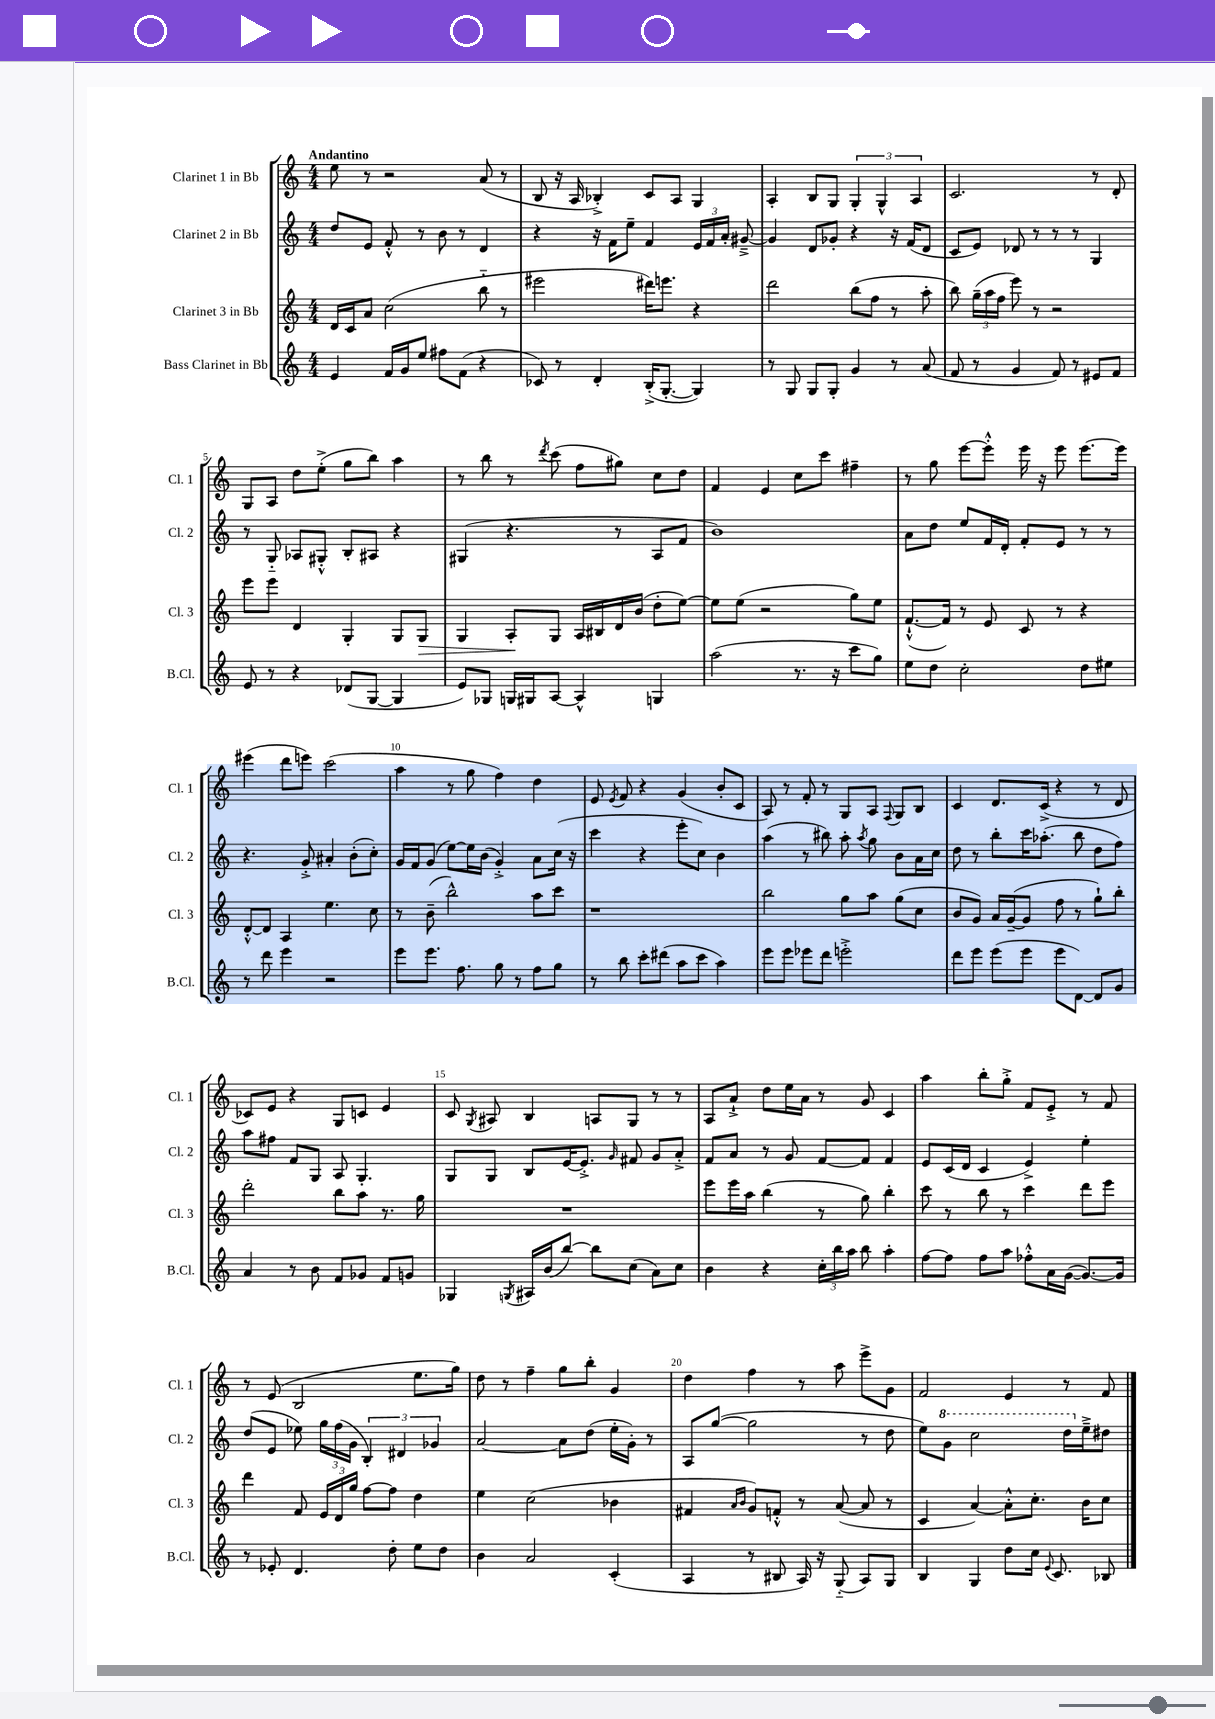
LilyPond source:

<<
\new StaffGroup <<
\new Staff = "s0" \with { instrumentName = "Clarinet 1 in Bb" shortInstrumentName = "Cl. 1" } {
    \clef treble \key c \major \numericTimeSignature \time 4/4 \tempo "Andantino"
    \autoBeamOff e''8 r8 r2 a'8( r8 |
    b8 r16 a16 bes4-.->) c'8[ a8] g4 |
    a4-. b8[ g8] \tuplet 3/2 { g4-. g4-^ a4 } |
    c'2. r8 d'8-. |
    g8[ a8] d''8[ e''8]-.->( g''8[ b''8]) a''4 |
    r8 b''8 r8 \acciaccatura { d'''8 } c'''8( f''8[ gis''8]) c''8[ d''8] |
    f'4 e'4 c''8[ c'''8] fis''4-- |
    r8 g''8 e'''8[~ e'''8]-.-^ e'''16 r16 e'''8 e'''8.[~ e'''16] |
    eis'''4( d'''8[ e'''8]) c'''2( |
    a''4 r8 g''8 f''4) d''4 |
    e'8 \acciaccatura { e'8 } f'8 r4 g'4( b'8[-. c'8] |
    a8) r8 f'8-. r8 g8[ a8] \appoggiatura { f8 } g8[ b8] |
    c'4 d'8.[ c'16]->( r4 r8 d'8 |
    ces'8[) e'8] r4 g8[ c'8] e'4 |
    c'8 \acciaccatura { g8 } ais8 b4 a8[ g8] r8 r8 |
    a8[ a'8]-!-> d''8[ e''16 a'16] r8 g'8 c'4 |
    a''4 b''8[-. g''8]-.-> f'8[ e'8]-.-> r8 f'8 |
    r8 e'8( b2 e''8.[ g''16]) |
    d''8 r8 f''4-- g''8[ b''8]-. g'4 |
    d''4 f''4 r8 a''8 e'''8[-> g'8] |
    f'2 e'4 r8 f'8 \bar "|." |
}
\new Staff = "s1" \with { instrumentName = "Clarinet 2 in Bb" shortInstrumentName = "Cl. 2" } {
    \clef treble \key c \major \numericTimeSignature \time 4/4
    \autoBeamOff d''8[ e'8] f'8-.-^ r8 b'8 r8 d'4 |
    r4 r16 f'16[ e''8]-- f'4 \tuplet 3/2 { e'16[ f'16 a'16]-. } gis'8~---> |
    gis'4 d'8[ ges'8]-. r4 r16 f'16[( d'8] |
    c'8[ e'8]) des'8 r8 r8 r8 g4 |
    r8 g8-_ aes8[ gis8]-.-^ b8[-. ais8] r4 |
    gis4( r4. r8 a8[ f'8] |
    b'1) |
    a'8[ d''8] e''8[ f'16 d'16]-. f'8[-. e'8] r8 r8 |
    r4. g'8-.-> ais'4-. b'8[-.( c''8]-.) |
    g'16[ f'16 g'8]( e''8[~) e''16 b'16]( g'4-.->) a'8[ c''16]( r16 |
    c'''4 r4 e'''8[-. c''8]) b'4 |
    a''4( r8 bis''8) a''8-. \acciaccatura { a''8 } g''8 b'8[ a'16 c''16] |
    d''8 r8 b''8[-. c'''16 aes''8.]-.( b''8 d''8[ f''8]) |
    a''8[ fis''8] f'8[ g8] a8 g4.-. |
    g8[ g8] b8[ e'16~ e'8.]-.-> \grace { g'16 } fis'8 g'8[ a'8]-.-> |
    f'8[ a'8] r8 g'8 f'8[~ f'8] f'4 |
    e'8[ c'16( d'16] c'4 e'4->) e''4-. |
    d''8[( e'8] ees''8) \tuplet 3/2 { g''16[ f''16( g'16] } \tuplet 3/2 { b4-.) dis'4 ges'4 } |
    a'2~ a'8[ d''8]( e''16[-. g'16]-.) r8 |
    a8[ g''8]~( g''2 r8 d''8 |
    e''8[) \ottava #1 g''8] c'''2 d'''16[ \ottava #0 e''16---> dis''8] \bar "|." |
}
\new Staff = "s2" \with { instrumentName = "Clarinet 3 in Bb" shortInstrumentName = "Cl. 3" } {
    \clef treble \key c \major \numericTimeSignature \time 4/4
    \autoBeamOff d'16[ c'16 a'8] c''2( b''8-_ r8 |
    eis'''2 dis'''16[) e'''8.] r4 |
    d'''2 b''8[( f''8] r8 a''8-. |
    b''8) \tuplet 3/2 { g''16[--( a''16 f''16] } e'''8) r8 r2 |
    e'''8[ e'''8] d'4 g4-. g8[ g8]\> |
    g4 a8[-.\! g8] a16[ bis16 d'16 b'16]( d''8[-. e''8]~) |
    e''8[ e''8]( r2 g''8[) e''8] |
    f'8.[~-!-^( f'16]) r8 e'8 c'8 r8 r4 |
    d'8[~-.-^ d'8] a4 e''4. c''8 |
    r8 b'8--( b''2-^) a''8[ c'''8] |
    r1 |
    b''2 g''8[ a''8] g''8[( c''8] |
    b'8[ g'8]) a'16[ g'16~--( g'8] f''8 r8 g''8[-!) b''8]-. |
    d'''2-. b''8[ a''8] r8. g''16 |
    R1 |
    e'''8[ e'''16 a''16] b''4( r8 g''8) b''4-. |
    c'''8 r8 b''8 r8 c'''4 d'''8[ e'''8] |
    d'''4 f'8 \tuplet 3/2 { e'16[ d'16 g''16] } f''8[~ f''8] d''4 |
    e''4 c''2( bes'4 |
    fis'4 \grace { a'16[ b'16] } g'8[) f'8]-.-^ r8 a'8~( a'8 r8 |
    c'4 a'4~) a'8[-.-^ c''8.]-. b'16[ c''8] \bar "|." |
}
\new Staff = "s3" \with { instrumentName = "Bass Clarinet in Bb" shortInstrumentName = "B.Cl." } {
    \clef treble \key c \major \numericTimeSignature \time 4/4
    \autoBeamOff e'4 f'16[ g'16 e''8] fis''8[ f'8]( r4 |
    ces'8) r8 d'4-. b16[-.->( g8.]~-. g4) |
    r8 g8 g8[ g8]-. g'4 r8 a'8( |
    f'8 r8 g'4 f'8) r8 eis'8[ f'8] |
    e'8 r8 r4 des'8[( g8]~ g4 |
    e'8[) ges8] g16[ gis16 a8]~ a4-^ g4 |
    a''2( r8. r16 c'''8[ g''8]) |
    e''8[ d''8] c''2-. d''8[ eis''8] |
    r8 d'''8 e'''4 r2 |
    e'''8[ e'''8.] f''8. g''8 r8 f''8[ g''8] |
    r8 b''8 c'''8[-. dis'''8]( a''8[ c'''8] a''4) |
    e'''8[ e'''8] ees'''8[ d'''8] e'''2-.-> |
    d'''8[ e'''8] e'''8[( e'''8] e'''8[ d'8]~) d'8[ g'8] |
    a'4 r8 b'8 f'8[ ges'8] f'8[ g'8] |
    ges4 \acciaccatura { g8 } ais16[ b'16( b''8]~) b''8[ c''8]( a'8[) c''8] |
    b'4 r4 \tuplet 3/2 { c''16[-. b''16 a''16] } b''8 a''4-. |
    f''8[~ f''8] f''8[ a''8] fes''8[-.-^ a'16 g'16]~( g'8.[~) g'16] |
    r8 ees'8-. d'4. d''8-. e''8[ d''8] |
    b'4 a'2 c'4-.( |
    a4 r8 bis8 a16) r16 g8-_( a8[) g8] |
    b4 g4 d''8[ c''16] \appoggiatura { e'8 } c'8. bes8 \bar "|." |
}
>>
>>
\layout { \context { \Score \override BarNumber.break-visibility = ##(#f #t #t) barNumberVisibility = #(every-nth-bar-number-visible 5) } }
